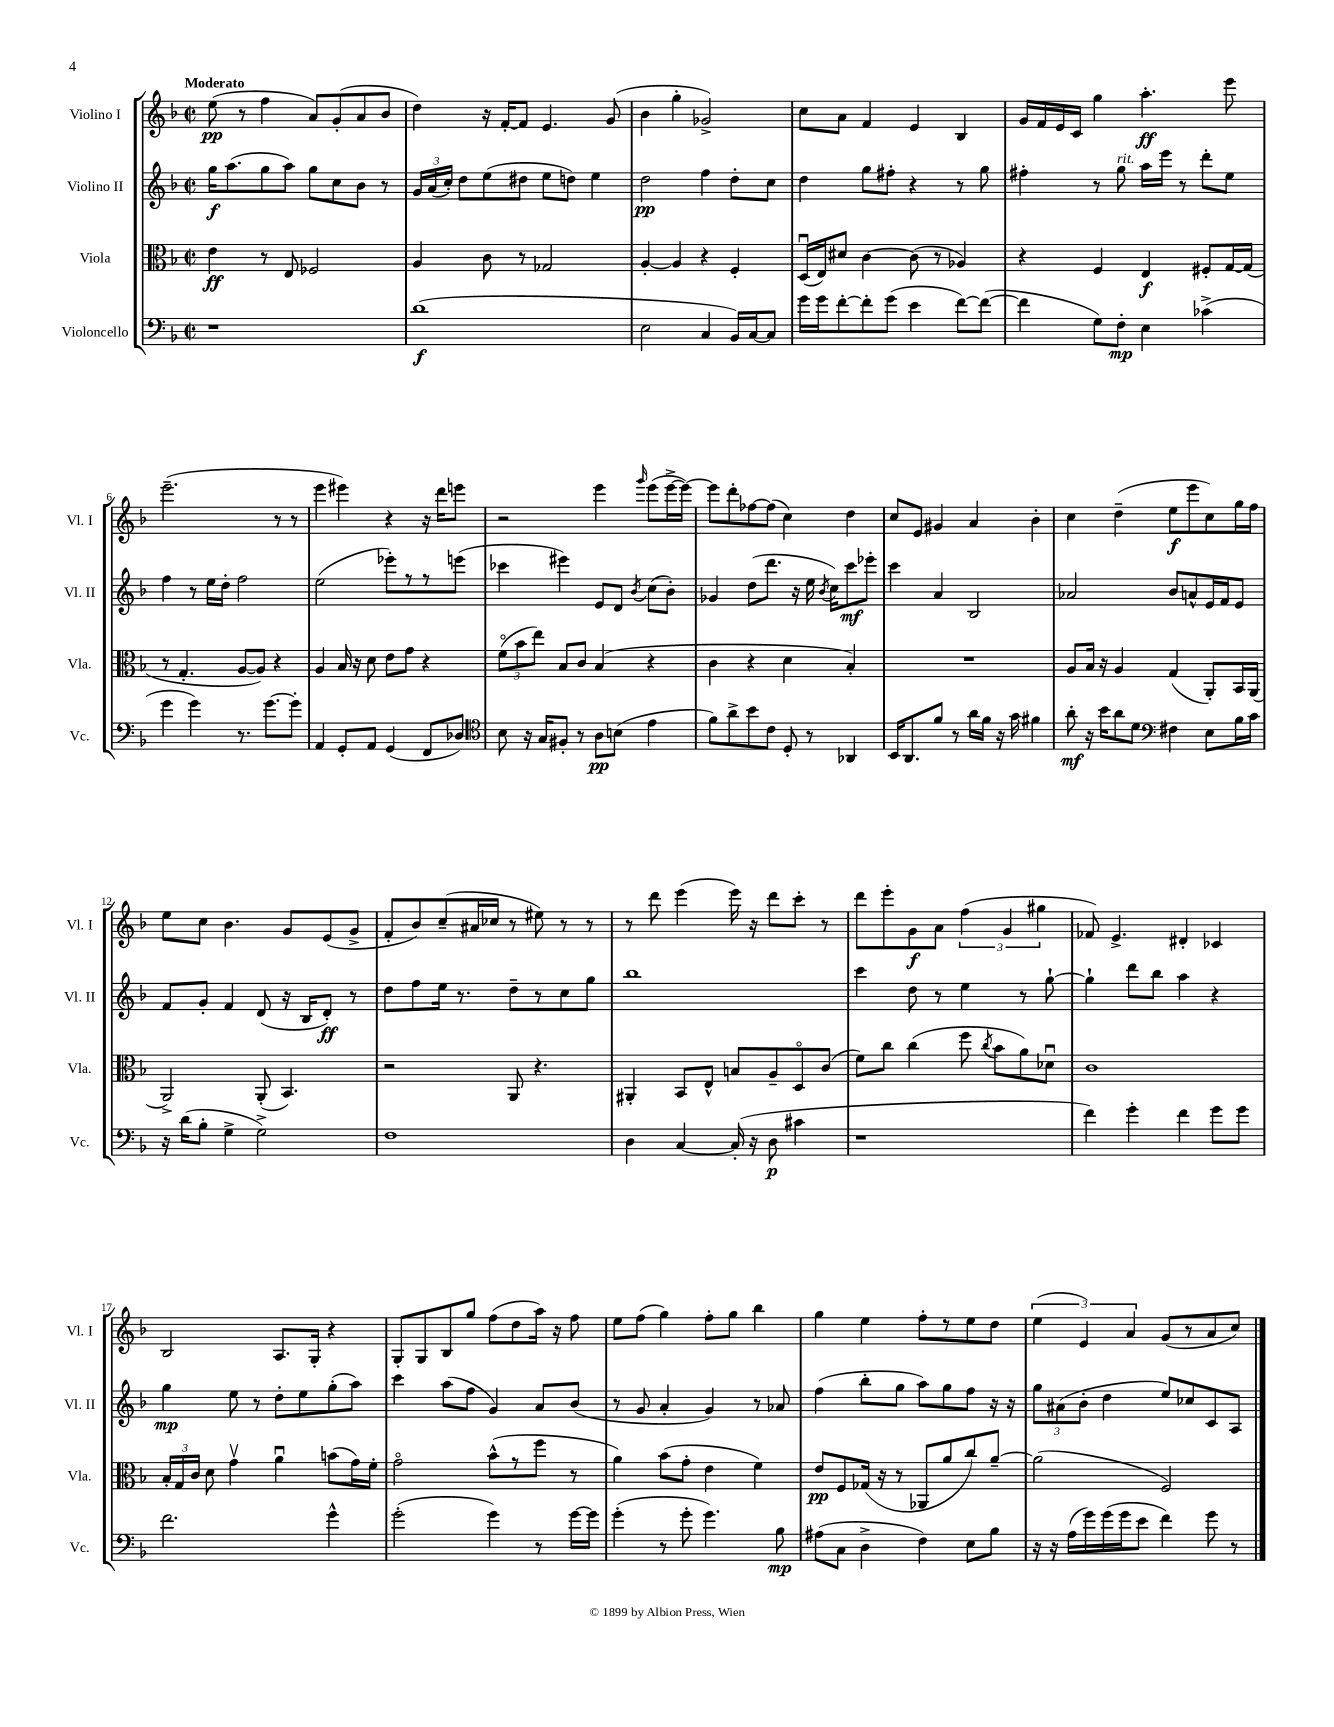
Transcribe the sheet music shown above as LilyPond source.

<<
\new StaffGroup <<
\new Staff = "s0" \with { instrumentName = "Violino I" shortInstrumentName = "Vl. I" } {
    \clef treble \key f \major \defaultTimeSignature \time 2/2 \tempo "Moderato"
    \autoBeamOff e''8\pp( r8 f''4 a'8[) g'8-.( a'8 bes'8] |
    d''4) r16 f'16[~-. f'8] e'4. g'8( |
    bes'4 g''4-. ges'2->) |
    c''8[ a'8] f'4 e'4 bes4 |
    g'16[ f'16 e'16 c'16] g''4 a''4.-.\ff e'''8 |
    e'''2.--( r8 r8 |
    e'''4 eis'''4) r4 r16 d'''16[ e'''8] |
    r2 e'''4 \grace { g'''16 } e'''8[( e'''16~-> e'''16]~) |
    e'''8[ d'''8-. fes''8~ fes''8]( c''4) d''4 |
    c''8[ e'8] gis'4 a'4 bes'4-. |
    c''4 d''4--( e''8[\f e'''8 c''8) g''16 f''16] |
    e''8[ c''8] bes'4. g'8[ e'8( g'8]-> |
    f'8[-. bes'8) c''8--( ais'16 ces''16] r8 eis''8) r8 r8 |
    r8 d'''8 e'''4( e'''16) r16 d'''8[ c'''8]-. r8 |
    d'''8[ e'''8-. g'8\f a'8] \tuplet 3/2 { f''4( g'4 gis''4 } |
    fes'8) e'4.-> dis'4-. ces'4 |
    bes2 a8.[ g16]-. r4 |
    g8[-. g8 bes8 g''8] f''8[( d''8 a''16]) r16 f''8 |
    e''8[ f''8]( g''4) f''8[-. g''8] bes''4 |
    g''4 e''4 f''8[-. r8 e''8 d''8] |
    \tuplet 3/2 { e''4( e'4) a'4 } g'8[( r8 a'8 c''8]) \bar "|." |
}
\new Staff = "s1" \with { instrumentName = "Violino II" shortInstrumentName = "Vl. II" } {
    \clef treble \key f \major \defaultTimeSignature \time 2/2
    \autoBeamOff g''16[\f a''8.( g''8 a''8]) g''8[ c''8 bes'8] r8 |
    \tuplet 3/2 { g'16[ a'16( c''16]-.) } d''8[ e''8( dis''8] e''8[ d''8]) e''4 |
    d''2\pp f''4 d''8[-. c''8] |
    d''4 g''8[ fis''8]-. r4 r8 g''8 |
    fis''4-. r8 g''8^\markup { \italic "rit." } a''16[ e'''16] r8 d'''8[-. e''8] |
    f''4 r8 e''16[ d''16]-. f''2 |
    e''2( ees'''8[-.) r8 r8 e'''8]( |
    ces'''4 eis'''4) e'8[ d'8] \acciaccatura { bes'8 } c''8[( bes'8]-.) |
    ges'4 d''8[( d'''8.] r16 e''16 \acciaccatura { bes'8 } c''16[) c'''8\mf ees'''8]-. |
    c'''4 a'4 bes2 |
    aes'2 bes'8[ a'8-^ e'16 f'16 e'8] |
    f'8[ g'8]-. f'4 d'8( r16 bes16[ d'8]-.\ff) r8 |
    d''8[ f''8 e''16] r8. d''8[-- r8 c''8 g''8] |
    bes''1 |
    c'''4 d''8 r8 e''4 r8 g''8~-! |
    g''4-! d'''8[ bes''8] a''4 r4 |
    g''4\mp e''8 r8 d''8[-. e''8 g''8-.( a''8]) |
    c'''4 a''8[( f''8] g'4) a'8[ bes'8]( |
    r8 g'8 a'4-. g'4) r8 aes'8 |
    f''4( bes''8[-. g''8] a''8[) g''8 f''8] r16 r16 |
    \tuplet 3/2 { g''8[ ais'8( bes'8]-. } d''4 e''8[) ces''8 c'8 a8] \bar "|." |
}
\new Staff = "s2" \with { instrumentName = "Viola" shortInstrumentName = "Vla." } {
    \clef alto \key f \major \defaultTimeSignature \time 2/2
    \autoBeamOff e'4\ff r8 e8 fes2 |
    a4 c'8 r8 ges2 |
    a4~-. a4 r4 f4-. |
    d16[\downbow( e16) dis'8] c'4~ c'8( r8 aes4) |
    r4 f4 e4\f fis8[-. g16~ g16]( |
    r8 g4.-. a8[~ a8]) r4 |
    a4 bes16 r16 d'8 e'8[ g'8] r4 |
    \tuplet 3/2 { f'8[\flageolet( bes'8 e''8]) } bes8[ c'8] bes4( r4 |
    c'4 r4 d'4 bes4-.) |
    R1 |
    a8[ bes16] r16 a4 g4( a,8[-.) bes,16 a,16]( |
    a,2->) a,8-.( bes,4.) |
    r2 a,8 r4. |
    ais,4-. bes,8[ e8]-^ b8[ a8-- d8\flageolet c'8]( |
    f'8[) c''8] c''4( f''8 \acciaccatura { c''8 } bes'8[ a'8) des'8]\downbow |
    c'1 |
    \tuplet 3/2 { bes16[-. g16 c'16] } d'8 g'4\upbow a'4\downbow b'8[( g'16) f'16]-. |
    g'2\flageolet bes'8[-^( r8 f''8] r8 |
    a'4) bes'8[( g'8]-. e'4 f'4) |
    e'8[\pp f8 ges16]( r16 r8 aes,8[ a'8 c''8) a'8]~-- |
    a'2( f2) \bar "|." |
}
\new Staff = "s3" \with { instrumentName = "Violoncello" shortInstrumentName = "Vc." } {
    \clef bass \key f \major \defaultTimeSignature \time 2/2
    \autoBeamOff r1 |
    d'1\f( |
    e2 c4 bes,16[) c16~ c8] |
    g'16[ g'16 f'8~-. f'8-. g'8]( e'4 f'8[~) f'8]~( |
    f'4 g8[) f8]-.\mp e4 ces'4->( |
    g'4 g'4) r8. g'8.[~ g'8]-. |
    a,4 g,8[-. a,8] g,4( f,8[ des8]) |
    \clef tenor bes8 r16 g16[ fis8]-. r8 a8[\pp b8]( e'4 |
    f'8[) a'8-> bes'8 c'8] d8-. r8 aes,4 |
    bes,16[ a,8. f'8] r8 a'16[ f'16] r16 g'16 fis'4 |
    a'8-.\mf r16 bes'16[ a'8 d'8] \clef bass fis4 e8[ bes16 c'16] |
    r16 d'16[( bes8]-. g4-> g2->) |
    f1 |
    d4 c4~ c16-.( r16 d8\p cis'4 |
    r1 |
    f'4) g'4-. f'4 g'8[ g'8] |
    f'2. g'4-^ |
    g'2-.( g'4) r8 g'16[~ g'16] |
    g'4-.( r8 g'8-. g'4.) bes8\mp |
    ais8[( c8] d4-> f4) e8[ bes8] |
    r16 r16 a16[( g'16) g'16( g'16 e'8] f'4) g'8 r8 \bar "|." |
}
>>
>>
